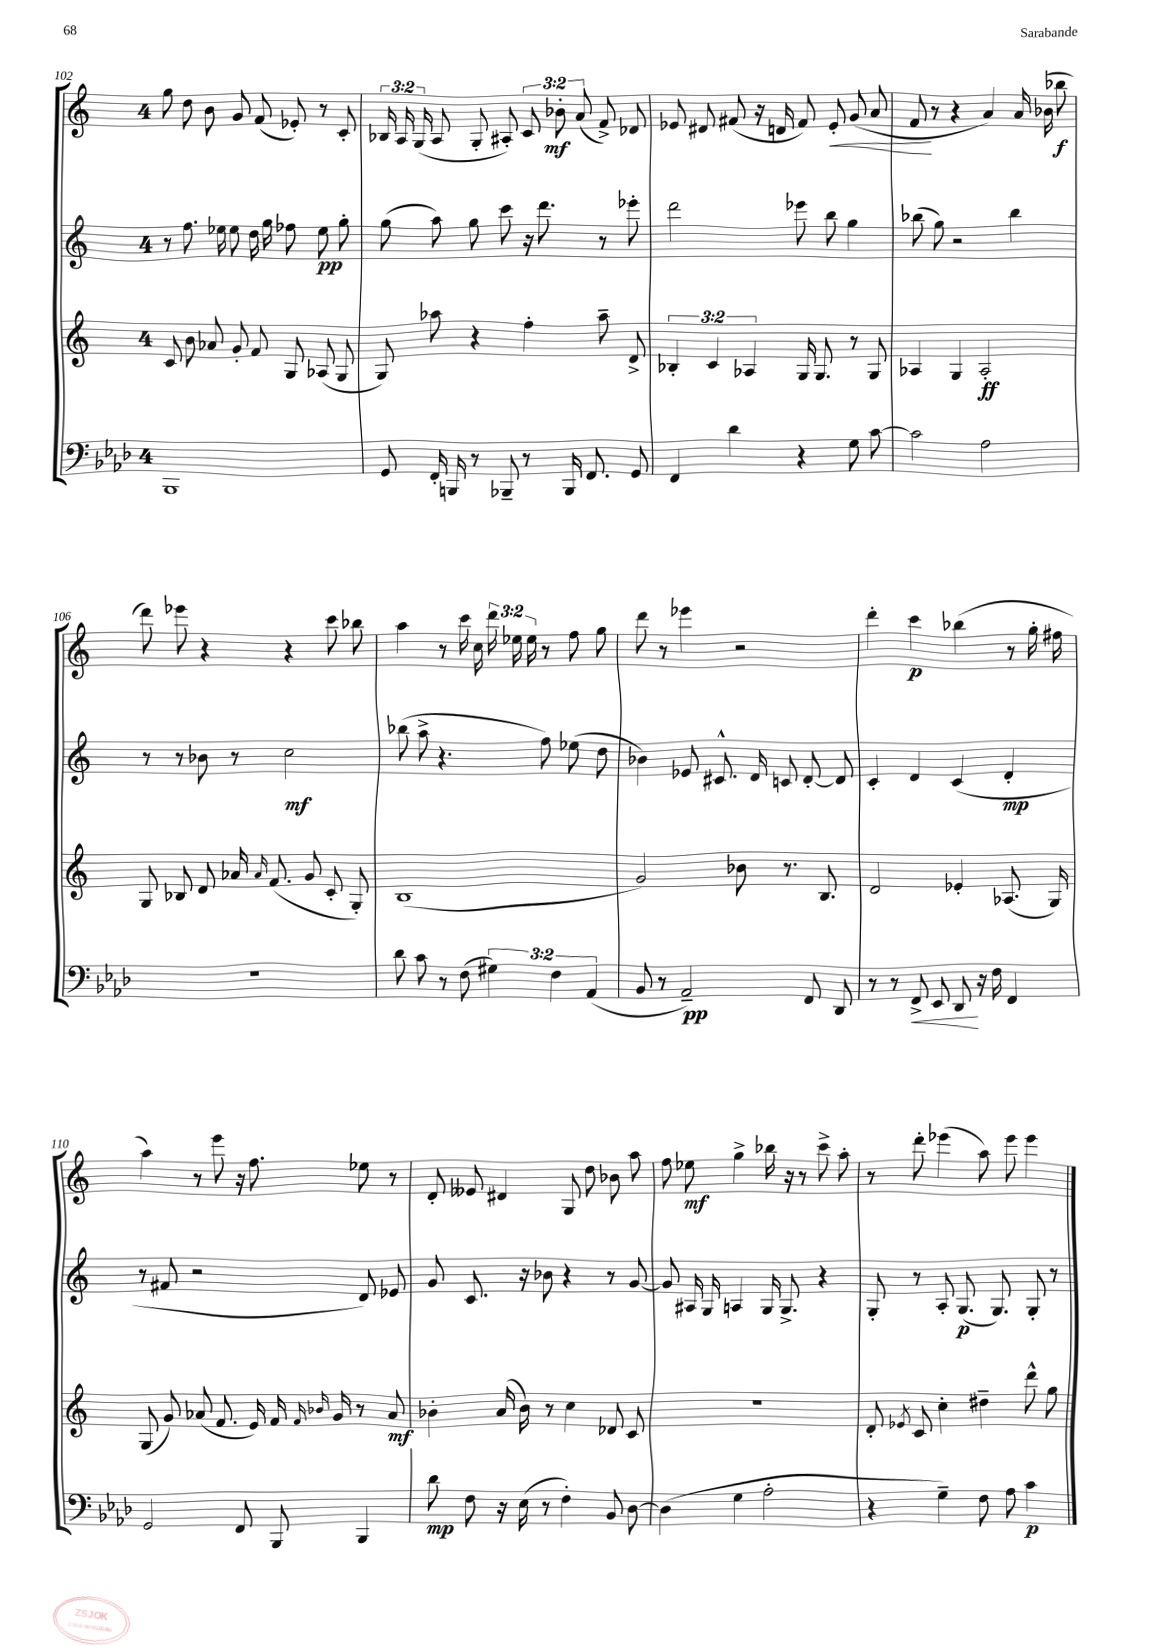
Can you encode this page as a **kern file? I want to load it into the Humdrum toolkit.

**kern	**dynam	**kern	**dynam	**kern	**dynam	**kern	**dynam
*part4	*part4	*part3	*part3	*part2	*part2	*part1	*part1
*staff4	*staff4	*staff3	*staff3	*staff2	*staff2	*staff1	*staff1
*clefF4	*	*clefG2	*	*clefG2	*	*clefG2	*
*k[b-e-a-d-]	*	*k[]	*	*k[]	*	*k[]	*
*M4/4	*	*M4/4	*	*M4/4	*	*M4/4	*
=102	=102	=102	=102	=102	=102	=102	=102
1BBB-	.	8c/	.	8r	.	8gg\	.
.	.	8b\	.	8.ff\	.	8dd\	.
.	.	8a-X/	.	.	.	8b\	.
.	.	.	.	16ee-X\	.	.	.
.	.	8g'/	.	8ee-\	.	8g/	.
.	.	8f/	.	16dd\	.	(8f/	.
.	.	.	.	16gg\	.	.	.
.	.	8G/	.	8ff-X\	.	8e-X'/)	.
.	.	(8A-X/	.	8ee-\	pp	8r	.
.	.	8G/	.	8gg'\	.	8c'/	.
=103	=103	=103	=103	=103	=103	=103	=103
8GG/	.	8G/)	.	(8gg\	.	24B-X/	.
.	.	.	.	.	.	24A/	.
.	.	.	.	.	.	(24G/	.
16FF'/	.	8aa-X\	.	8aa\)	.	8A/	.
16BBBn/	.	.	.	.	.	.	.
8r	.	4r	.	8gg\	.	8G'/	.
8BBB-X~/	.	.	.	8ccc\	.	8A#X'/)	.
8r	.	4ff'\	.	16r	.	12c/	.
.	.	.	.	8.ddd\	.	.	.
.	.	.	.	.	.	12b-X'\	mf
16BBB-/	.	.	.	.	.	.	.
.	.	.	.	.	.	(12a/	.
8.FF/	.	.	.	.	.	.	.
.	.	8aa-~\	.	8r	.	8f^/)	.
8GG/	.	8d^/	.	8eee-X'\	.	8d-X/	.
=104	=104	=104	=104	=104	=104	=104	=104
4FF/	.	6B-X'/	.	2ddd\	.	8e-X/	.
.	.	.	.	.	.	8d#X/	.
.	.	6c/	.	.	.	.	.
4d-\	.	.	.	.	.	(8f#X/	.
.	.	6A-X/	.	.	.	.	.
.	.	.	.	.	.	16r	.
.	.	.	.	.	.	16dn/	.
4r	.	16G/	.	8eee-X\	.	8f#/)	.
.	.	8.G/	.	.	.	.	.
!	!	!	!	!	!	!	!LO:HP:b
.	.	.	.	8bb\	.	8e-'/	<
8G\	.	8r	.	4gg\	.	(8g/	.
[8c\	.	8G/	.	.	.	8a/	.
=105	=105	=105	=105	=105	=105	=105	=105
2c\]	.	4A-X/	.	(8bb-X\	.	8f/	.
.	.	.	.	8gg\)	.	8r	[
.	.	4G/	.	2r	.	4r	.
2A-\	.	2A-'/	ff	.	.	4a/)	.
.	.	.	.	4bb-\	.	16a/	.
.	.	.	.	.	.	(16b-X\	.
.	.	.	.	.	.	8bb-X\	f
!!LO:LB:g=z
=106	=106	=106	=106	=106	=106	=106	=106
1r	.	8G/	.	8r	.	8ddd\)	.
.	.	8B-X/	.	8r	.	8eee-X\	.
.	.	8d/	.	8b-X\	.	4r	.
.	.	16a-X/	.	8r	.	.	.
.	.	16qqa-/	.	.	.	.	.
.	.	(8.f/	.	.	.	.	.
.	.	.	.	2cc\	mf	4r	.
.	.	8g/	.	.	.	.	.
.	.	8c'/	.	.	.	8ccc\	.
.	.	8G'/)	.	.	.	8bb-X\	.
=107	=107	=107	=107	=107	=107	=107	=107
8d-\	.	(1B	.	(8bb-X\	.	4aa\	.
8c\	.	.	.	8aa^\	.	.	.
8r	.	.	.	4.r	.	8r	.
(8F\	.	.	.	.	.	16ccc\	.
.	.	.	.	.	.	16cc\	.
6G#X\)	.	.	.	.	.	24ddd\	.
.	.	.	.	.	.	24ee-X\	.
.	.	.	.	.	.	24ee-\	.
.	.	.	.	8ff\)	.	8r	.
6F\	.	.	.	.	.	.	.
.	.	.	.	(8ee-X\	.	8ff\	.
(6AA-/	.	.	.	.	.	.	.
.	.	.	.	8dd\	.	8gg\	.
=108	=108	=108	=108	=108	=108	=108	=108
8BB-/	.	2g/)	.	4b-X\)	.	8ddd\	.
8r	.	.	.	.	.	8r	.
2AA-~/)	pp	.	.	8e-X/	.	4eee-X\	.
.	.	.	.	8.c#X^^/	.	.	.
.	.	8b-X\	.	.	.	2r	.
.	.	.	.	16d/	.	.	.
.	.	8.r	.	8cn/	.	.	.
8FF/	.	.	.	[8d'/	.	.	.
.	.	8.B/	.	.	.	.	.
8DD-/	.	.	.	8d/]	.	.	.
=109	=109	=109	=109	=109	=109	=109	=109
8r	.	2d/	.	4c'/	.	4ddd'\	.
8r	.	.	.	.	.	.	.
!	!LO:HP:b	!	!	!	!	!	!
8FF^/	<	.	.	4d/	.	4ccc\	p
8EE-/	.	.	.	.	.	.	.
8DD-/	.	4e-X'/	.	(4c/	.	(4bb-X\	.
16r	[	.	.	.	.	.	.
16F\	.	.	.	.	.	.	.
4FF/	.	(8.A-X/	.	4d'/	mp	8r	.
.	.	.	.	.	.	16gg'\	.
.	.	16G/)	.	.	.	16ff#X\	.
!!LO:LB:g=z
=110	=110	=110	=110	=110	=110	=110	=110
2GG/	.	(8G/	.	8r	.	4aa\)	.
.	.	8g/)	.	8f#X/	.	.	.
.	.	(8a-X/	.	2r	.	8r	.
.	.	8.f/	.	.	.	8eee\	.
8FF/	.	.	.	.	.	16r	.
.	.	16e/)	.	.	.	8.ff\	.
8BBB-/	.	16f/	.	.	.	.	.
.	.	16qqf/	.	.	.	.	.
.	.	16qqb-X/	.	.	.	.	.
.	.	16g/	.	.	.	.	.
4BBB-/	.	8r	.	8d/)	.	8ee-X\	.
.	.	8a-/	mf	8e-X/	.	8r	.
=111	=111	=111	=111	=111	=111	=111	=111
8d-\	mp	4b-X'\	.	8g/	.	8d'/	.
8F\	.	.	.	8.c/	.	8e--X/	.
16r	.	(16a/	.	.	.	4d#X/	.
(16E-\	.	16b-\)	.	16r	.	.	.
8r	.	8r	.	8b-X\	.	.	.
4F'\)	.	4cc\	.	4r	.	8G/	.
.	.	.	.	.	.	8dd\	.
8BB-/	.	8d-X/	.	8r	.	8b-X\	.
[8D-\	.	8c/	.	[8g/	.	8aa\	.
=112	=112	=112	=112	=112	=112	=112	=112
(4D-\]	.	1r	.	8g/]	.	8ff\	.
.	.	.	.	16A#X/	.	8ee-X\	mf
.	.	.	.	16G/	.	.	.
4G\	.	.	.	4An/	.	4gg^\	.
2A-'\	.	.	.	16G/	.	16bb-X\	.
.	.	.	.	8.G^/	.	16r	.
.	.	.	.	.	.	8r	.
.	.	.	.	4r	.	8ccc^\	.
.	.	.	.	.	.	8aa'\	.
=113	=113	=113	=113	=113	=113	=113	=113
4r	.	8d'/	.	8G'/	.	8r	.
.	.	8qe-X/	.	.	.	.	.
.	.	8c/	.	8r	.	8ddd'\	.
4G~\)	.	4cc'\	.	8A'/	.	(4eee-X\	.
.	.	.	.	(8.G/	p	.	.
8F\	.	4dd#X~\	.	.	.	8aa\)	.
.	.	.	.	8.G/)	.	.	.
8A-\	.	.	.	.	.	8eee-\	.
4c\	p	8ddd^^\	.	8G'/	.	4eee-\	.
.	.	8gg\	.	8r	.	.	.
==	==	==	==	==	==	==	==
*-	*-	*-	*-	*-	*-	*-	*-
